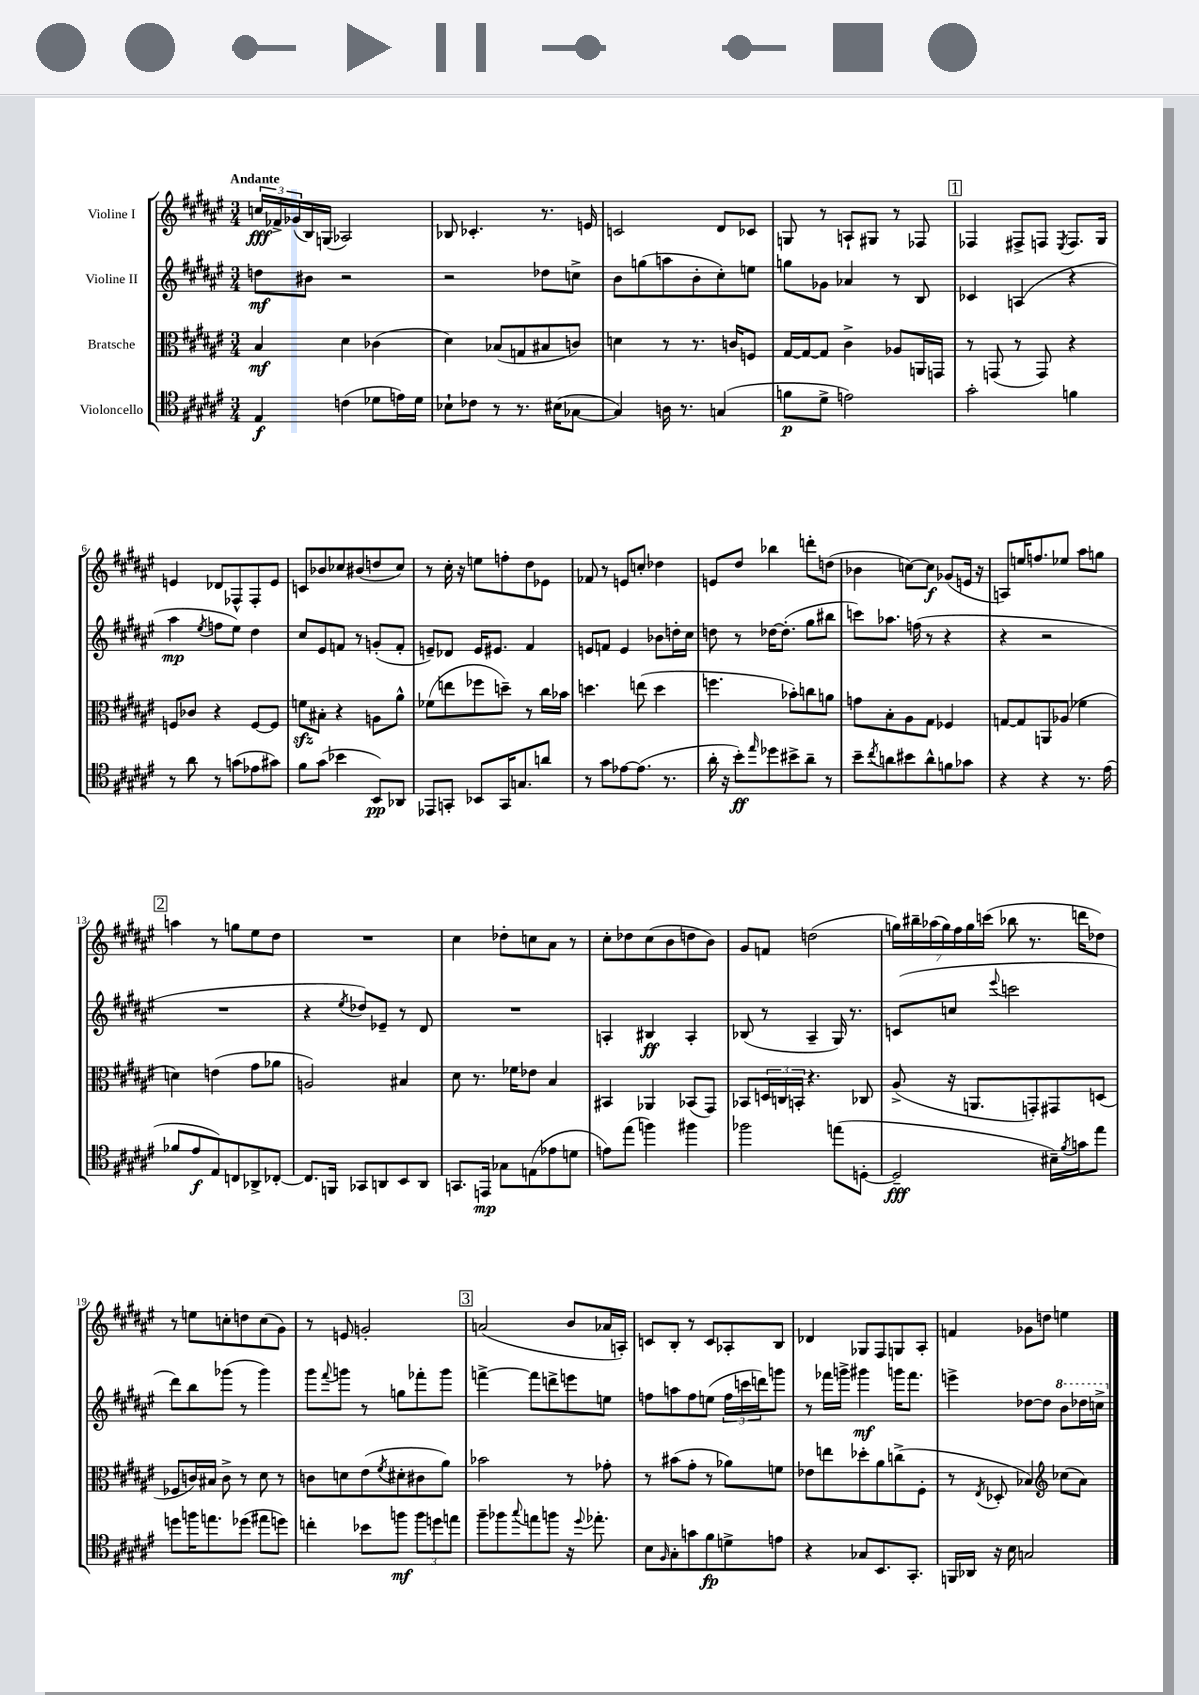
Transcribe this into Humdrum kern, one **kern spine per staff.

**kern	**dynam	**kern	**dynam	**kern	**dynam	**kern	**dynam
*part4	*part4	*part3	*part3	*part2	*part2	*part1	*part1
*staff4	*staff4	*staff3	*staff3	*staff2	*staff2	*staff1	*staff1
*I"Violoncello	*	*I"Bratsche	*	*I"Violine II	*	*I"Violine I	*
*clefC4	*	*clefC3	*	*clefG2	*	*clefG2	*
*k[f#c#g#d#a#e#]	*	*k[f#c#g#d#a#e#]	*	*k[f#c#g#d#a#e#]	*	*k[f#c#g#d#a#e#]	*
*M3/4	*	*M3/4	*	*M3/4	*	*M3/4	*
=1	=1	=1	=1	=1	=1	=1	=1
!	!	!	!	!	!	!LO:TX:a:B:t=Andante	!
4E#/	f	4B/	mf	8ddn\L	mf	24ccn/LL	fff
.	.	.	.	.	.	24f-X^/	.
.	.	.	.	.	.	(24g-X/	.
.	.	.	.	8b#X\J	.	16B/)	.
.	.	.	.	.	.	(16Gn/JJ	.
(4cn\	.	4d#\	.	2r	.	2A-X/)	.
8d-X\L	.	(4c-X\	.	.	.	.	.
16en\L)	.	.	.	.	.	.	.
16d-\JJ	.	.	.	.	.	.	.
=2	=2	=2	=2	=2	=2	=2	=2
8B-X`\L	.	4d#\)	.	2r	.	8B-X/	.
8c-X\J	.	.	.	.	.	4.c-X'/	.
8r	.	(8B-X/L	.	.	.	.	.
8.r	.	8Gn/	.	.	.	.	.
.	.	8B#X/	.	8dd-X\L	.	8.r	.
(16B#X\KL	.	.	.	.	.	.	.
[8G-X\J	.	8cn/J)	.	8ccn^\J	.	.	.
.	.	.	.	.	.	16en/	.
=3	=3	=3	=3	=3	=3	=3	=3
4G-/])	.	4dn\	.	8b\L	.	2cn/	.
.	.	.	.	(8ggn\	.	.	.
16An\	.	8r	.	8aan\	.	.	.
8.r	.	.	.	.	.	.	.
.	.	8.r	.	8b'\	.	.	.
(4Gn/	.	.	.	8cc#'\)	.	8d#/L	.
.	.	16cn/KL	.	.	.	.	.
.	.	8Fn/J	.	8een\J	.	8c-X/J	.
=4	=4	=4	=4	=4	=4	=4	=4
8fn\L	p	[16G#/LL	.	8ggn\L	.	8Gn/	.
.	.	16G#/J_	.	.	.	.	.
8d#^\J	.	8G#/J]	.	8g-X\J	.	8r	.
2en\)	.	4c#^\	.	4a-X/	.	8An`/L	.
.	.	.	.	.	.	8G#X/J	.
.	.	8A-X/L	.	8r	.	8r	.
.	.	16AAn/L	.	8B/	.	8F-X/	.
.	.	16GGn/JJ	.	.	.	.	.
!!LO:REH:place=s1:t=1
=5	=5	=5	=5	=5	=5	=5	=5
2g#'\	.	8r	.	4c-X/	.	4F-X/	.
.	.	(8GGn/	.	.	.	.	.
.	.	8r	.	(4An/	.	8F#X^/L	.
.	.	8GG/)	.	.	.	8Fn/J	.
.	.	.	.	.	.	8qE#/	.
4fn\	.	4r	.	4r	.	8.F/L	.
.	.	.	.	.	.	16G#/Jk	.
!!LO:LB:g=z
=6	=6	=6	=6	=6	=6	=6	=6
8r	.	8Fn/L	.	4aa#\	mp	4en/	.
8a#\	.	8c-X/J	.	.	.	.	.
.	.	.	.	8qee#/	.	.	.
8r	.	4r	.	8ffn\L	.	8d-X/L	.
(8gn\L	.	.	.	8ee#\J)	.	8F-X^^/	.
8e-X\	.	[8F/L	.	4dd#\	.	8F-'/	.
8g#X\J)	.	8F/J]	.	.	.	8e/J	.
=7	=7	=7	=7	=7	=7	=7	=7
8f#\L	.	8fnzz\L	.	8cc#/L	.	8cn/L	.
(8g#\J	.	8B#X'\J	.	8e#/	.	8b-X/	.
4b-X\	.	4r	.	8fn/J	.	8cc-X/	.
.	.	.	.	8r	.	(8b#X/	.
8BB/L)	pp	8An\L	.	(8gn'/L	.	8ddn/	.
8AA-X/J	.	8a#^^\J	.	8f'/J	.	8cc-/J)	.
=8	=8	=8	=8	=8	=8	=8	=8
8EE-X/L	.	(8f-X\L	.	8en~/L)	.	8r	.
8GGn'/J	.	8een\	.	8d-X/J	.	16cc#'\	.
.	.	.	.	.	.	16r	.
8BB-X/L	.	8ff-X\	.	16e/KL	.	8een\L	.
.	.	.	.	8.e#X/J	.	.	.
16GG/K	.	8ddn~\J)	.	.	.	8ffn'\	.
8.Gn/	.	.	.	.	.	.	.
.	.	8r	.	4f#/	.	8dd#\	.
8an/J	.	16cc#\LL	.	.	.	8e-X\J	.
.	.	16b-X\JJ	.	.	.	.	.
=9	=9	=9	=9	=9	=9	=9	=9
8r	.	4.ddn\	.	8en/L	.	8f-X/	.
8g#\L	.	.	.	8fn/J	.	8r	.
[8e-X\	.	.	.	4e/	.	8en/L	.
(8.e-\J]	.	(8een\	.	.	.	8ccn'/J	.
.	.	4dd\	.	8b-X\L	.	4dd-X\	.
8.r	.	.	.	.	.	.	.
.	.	.	.	16ddn'\L	.	.	.
.	.	.	.	16cc#\JJ	.	.	.
=10	=10	=10	=10	=10	=10	=10	=10
16a#'\	.	4.ffn\	.	8ddn\	.	8en/L	.
16r	.	.	.	.	.	.	.
8b'\L)	ff	.	.	8r	.	8dd#/J	.
16qqee#/	.	.	.	.	.	.	.
8dd-X\	.	.	.	[16dd-X\KL	.	4bb-X\	.
.	.	.	.	(8.dd-'\J]	.	.	.
8b#X^\	.	8b-X'\L)	.	.	.	.	.
8a#~\J	.	8ccn\	.	8gg#\L	.	8dddn'\L	.
8r	.	8an\J	.	8bb#X\J	.	(8ddn\J	.
=11	=11	=11	=11	=11	=11	=11	=11
8b~\L	.	8gn\L	.	8cccn\L)	.	4b-X\	.
8qcc#/	.	.	.	.	.	.	.
8an\	.	8B'\	.	8.aa-X\J	.	.	.
8b#X\	.	8A#\	.	.	.	[8ccn\L)	.
.	.	.	.	(16ffn\	.	.	.
8a^^\	.	8G#\J	.	8r	.	8cc\J]	f
8fn\	.	4F-X/	.	4r	.	(8g-X/L	.
8g-X\J	.	.	.	.	.	16en/Jk	.
.	.	.	.	.	.	16r	.
=12	=12	=12	=12	=12	=12	=12	=12
4r	.	[8Gn/L	.	4r	.	8An/L)	.
.	.	8G/]	.	.	.	16een/K	.
.	.	.	.	.	.	8.ffn/	.
4r	.	8AAn/	.	2r	.	.	.
.	.	(8A-X/J	.	.	.	8ee-X/J	.
8.r	.	4f-X\	.	.	.	8aa#\L	.
.	.	.	.	.	.	8ggn\J	.
(16e#\	.	.	.	.	.	.	.
!!LO:LB:g=z
!!LO:REH:place=s1:t=2
=13	=13	=13	=13	=13	=13	=13	=13
8f-X/L	.	4dn\)	.	2.r	.	4aan\	.
8e#/	f	.	.	.	.	.	.
8E#/)	.	(4en\	.	.	.	8r	.
8Cn/	.	.	.	.	.	8ggn\L	.
8AA-X^/	.	8g#\L	.	.	.	8ee#\	.
[8C-X'/J	.	8a-X\J	.	.	.	8dd#\J	.
=14	=14	=14	=14	=14	=14	=14	=14
8.C-/L]	.	2An/)	.	4r	.	2.r	.
16FFn/Jk	.	.	.	.	.	.	.
.	.	.	.	8qee#/	.	.	.
8GG-X/L	.	.	.	8dd-X/L)	.	.	.
8AAn/	.	.	.	8e-X~/J	.	.	.
8BB/	.	4B#X/	.	8r	.	.	.
8AA/J	.	.	.	8d#/	.	.	.
=15	=15	=15	=15	=15	=15	=15	=15
8.GGn/L	.	8d#\	.	2.r	.	4cc#\	.
.	.	8.r	.	.	.	.	.
16EEn/Jk	mp	.	.	.	.	.	.
8G-X\L	.	.	.	.	.	8dd-X'\L	.
.	.	16f-X\KL	.	.	.	.	.
(8En\	.	8e-X\J	.	.	.	8ccn\	.
8e-X\	.	4B/	.	.	.	8a#\J	.
8dn\J	.	.	.	.	.	8r	.
=16	=16	=16	=16	=16	=16	=16	=16
8en\L)	.	4BB#X/	.	4An'/	.	8cc#'\L	.
(8ee#\J	.	.	.	.	.	8dd-X\	.
4ffn\)	.	4AA-X/	.	4B#X/	ff	(8cc#\	.
.	.	.	.	.	.	8b\	.
4ff#X\	.	(8BB-X/L	.	4A'/	.	8ddn\	.
.	.	8GG#/J)	.	.	.	8b\J)	.
=17	=17	=17	=17	=17	=17	=17	=17
2ff-X\	.	8BB-X/L	.	(8B-X/	.	8g#/L	.
.	.	24Dn/L	.	8r	.	8fn/J	.
.	.	24Cn/	.	.	.	.	.
.	.	24BBn'/JJ	.	.	.	.	.
.	.	4.r	.	4A#~/	.	(2ddn\	.
(8een\L	.	.	.	16G#/)	.	.	.
.	.	.	.	8.r	.	.	.
[8Dn'\J	.	8C-X/	.	.	.	.	.
=18	=18	=18	=18	=18	=18	=18	=18
2D~/]	fff	(8A#^/	.	(8cn/L	.	28ggn\LL)	.
.	.	.	.	.	.	28bb#X~\	.
.	.	.	.	.	.	(28aa-X\	.
.	.	.	.	.	.	28gg\)	.
.	.	16r	.	8ccn/J	.	.	.
.	.	.	.	.	.	28ff#\	.
.	.	.	.	.	.	28gg\	.
.	.	8.AAn/L	.	.	.	.	.
.	.	.	.	.	.	(28cccn\JJ	.
.	.	.	.	8qqeee#/	.	.	.
.	.	.	.	2cccn\	.	8bb-X\	.
.	.	8GGn'/)	.	.	.	8.r	.
16B#X~\LL)	.	8GG#X/	.	.	.	.	.
8qf#/	.	.	.	.	.	.	.
16gn\J	.	.	.	.	.	16dddn\KL	.
8ee#\J	.	(8Dn/J	.	.	.	8dd-X\J)	.
!!LO:LB:g=z
=19	=19	=19	=19	=19	=19	=19	=19
8ddn\L	.	8F-X/L	.	8ddd#\L)	.	8r	.
16ffn\K	.	16cn/L)	.	8bb\	.	8een\L	.
8.een\	.	16B#X/JJ	.	.	.	.	.
.	.	8c^\	.	(8ggg-X\J	.	8ccn'\	.
(8dd-X\J	.	8r	.	8r	.	8ddn\	.
8ee#X\L	.	8d#\	.	4ggg-\)	.	(8cc\	.
8ddn\J)	.	8r	.	.	.	8g#\J)	.
=20	=20	=20	=20	=20	=20	=20	=20
4ccn'\	.	8cn\L	.	8ggg#\L	.	8r	.
.	.	.	.	8qqfff#/	.	.	.
.	.	8dn\	.	8gggn\J	.	8en/	.
8b-X\L	.	(8e#\	.	8r	.	2gn'/	.
.	.	8qf#/	.	.	.	.	.
8ffn\J	mf	8d#X'\	.	8ggn\L	.	.	.
12ff\L	.	8c#X\	.	8fff-X'\	.	.	.
12ddn\	.	.	.	.	.	.	.
.	.	8a#\J)	.	8ggg\J	.	.	.
12een\J	.	.	.	.	.	.	.
!!LO:REH:place=s1:t=3
=21	=21	=21	=21	=21	=21	=21	=21
8ff#~\L	.	2b-X\	.	[4fffn^\	.	(2an/	.
8ff-X\	.	.	.	.	.	.	.
8qqgg#/	.	.	.	.	.	.	.
8een\	.	.	.	8fff\L]	.	.	.
8ffn\J	.	.	.	8dddn^\	.	.	.
16r	.	8r	.	8eeen\	.	8b/L	.
8qqdd#/	.	.	.	.	.	.	.
8.ee-X'\	.	.	.	.	.	.	.
.	.	8g-X'\	.	8een\J	.	16a-X/L	.
.	.	.	.	.	.	16An'/JJ)	.
=22	=22	=22	=22	=22	=22	=22	=22
8B\L	.	8r	.	8ffn\L	.	8cn/L	.
16qqF#/	.	.	.	.	.	.	.
8G#'\	.	(8b#X\L	.	8aan\	.	8B'/J	.
8gn\	.	8g#'\J	.	8ff\	.	8r	.
8f#\	fp	8r	.	(8een\J	.	8c/L	.
8dn^\	.	8a-X\L)	.	24ff\LL	.	8A-X'/	.
.	.	.	.	24cccn\	.	.	.
.	.	.	.	24dddn\J)	.	.	.
8en\J	.	8fn\J	.	8gggn\J	.	8B/J	.
=23	=23	=23	=23	=23	=23	=23	=23
4r	.	8e-X\L	.	8r	.	4d-X/	.
.	.	8een\	.	16fff-X\LL	.	.	.
.	.	.	.	16gggn^\JJ	.	.	.
8G-X/L	.	8dd-X'\	.	4ggg#X\	mf	8G-X/L	.
8.BB/	.	8a#\	.	.	.	8F#/	.
.	.	(8ccn^\	.	16gggn\KL	.	8Gn/	.
8.GG#'/J	.	.	.	8.fff-\J	.	.	.
.	.	8F#'\J	.	.	.	8A#'/J	.
=24	=24	=24	=24	=24	=24	=24	=24
16FFn/LL	.	8r	.	4eeen^\	.	4fn/	.
16AA-X/JJ	.	.	.	.	.	.	.
.	.	8qE#/	.	.	.	.	.
16r	.	8D-X'/	.	.	.	.	.
16B\	.	.	.	.	.	.	.
2Gn/	.	4B-X/)	.	[8dd-X\L	.	8g-X\L	.
.	.	.	.	8dd-\J]	.	8ddn\J	.
*	*	*clefG2	*	*	*	*	*
*	*	*	*	*8va	*	*	*
.	.	(8cc-X\L	.	8bb\L	.	4een\	.
.	.	8a#\J)	.	16ddd-X\L	.	.	.
.	.	.	.	16cccn^\JJ	.	.	.
*	*	*	*	*X8va	*	*	*
==	==	==	==	==	==	==	==
*-	*-	*-	*-	*-	*-	*-	*-
